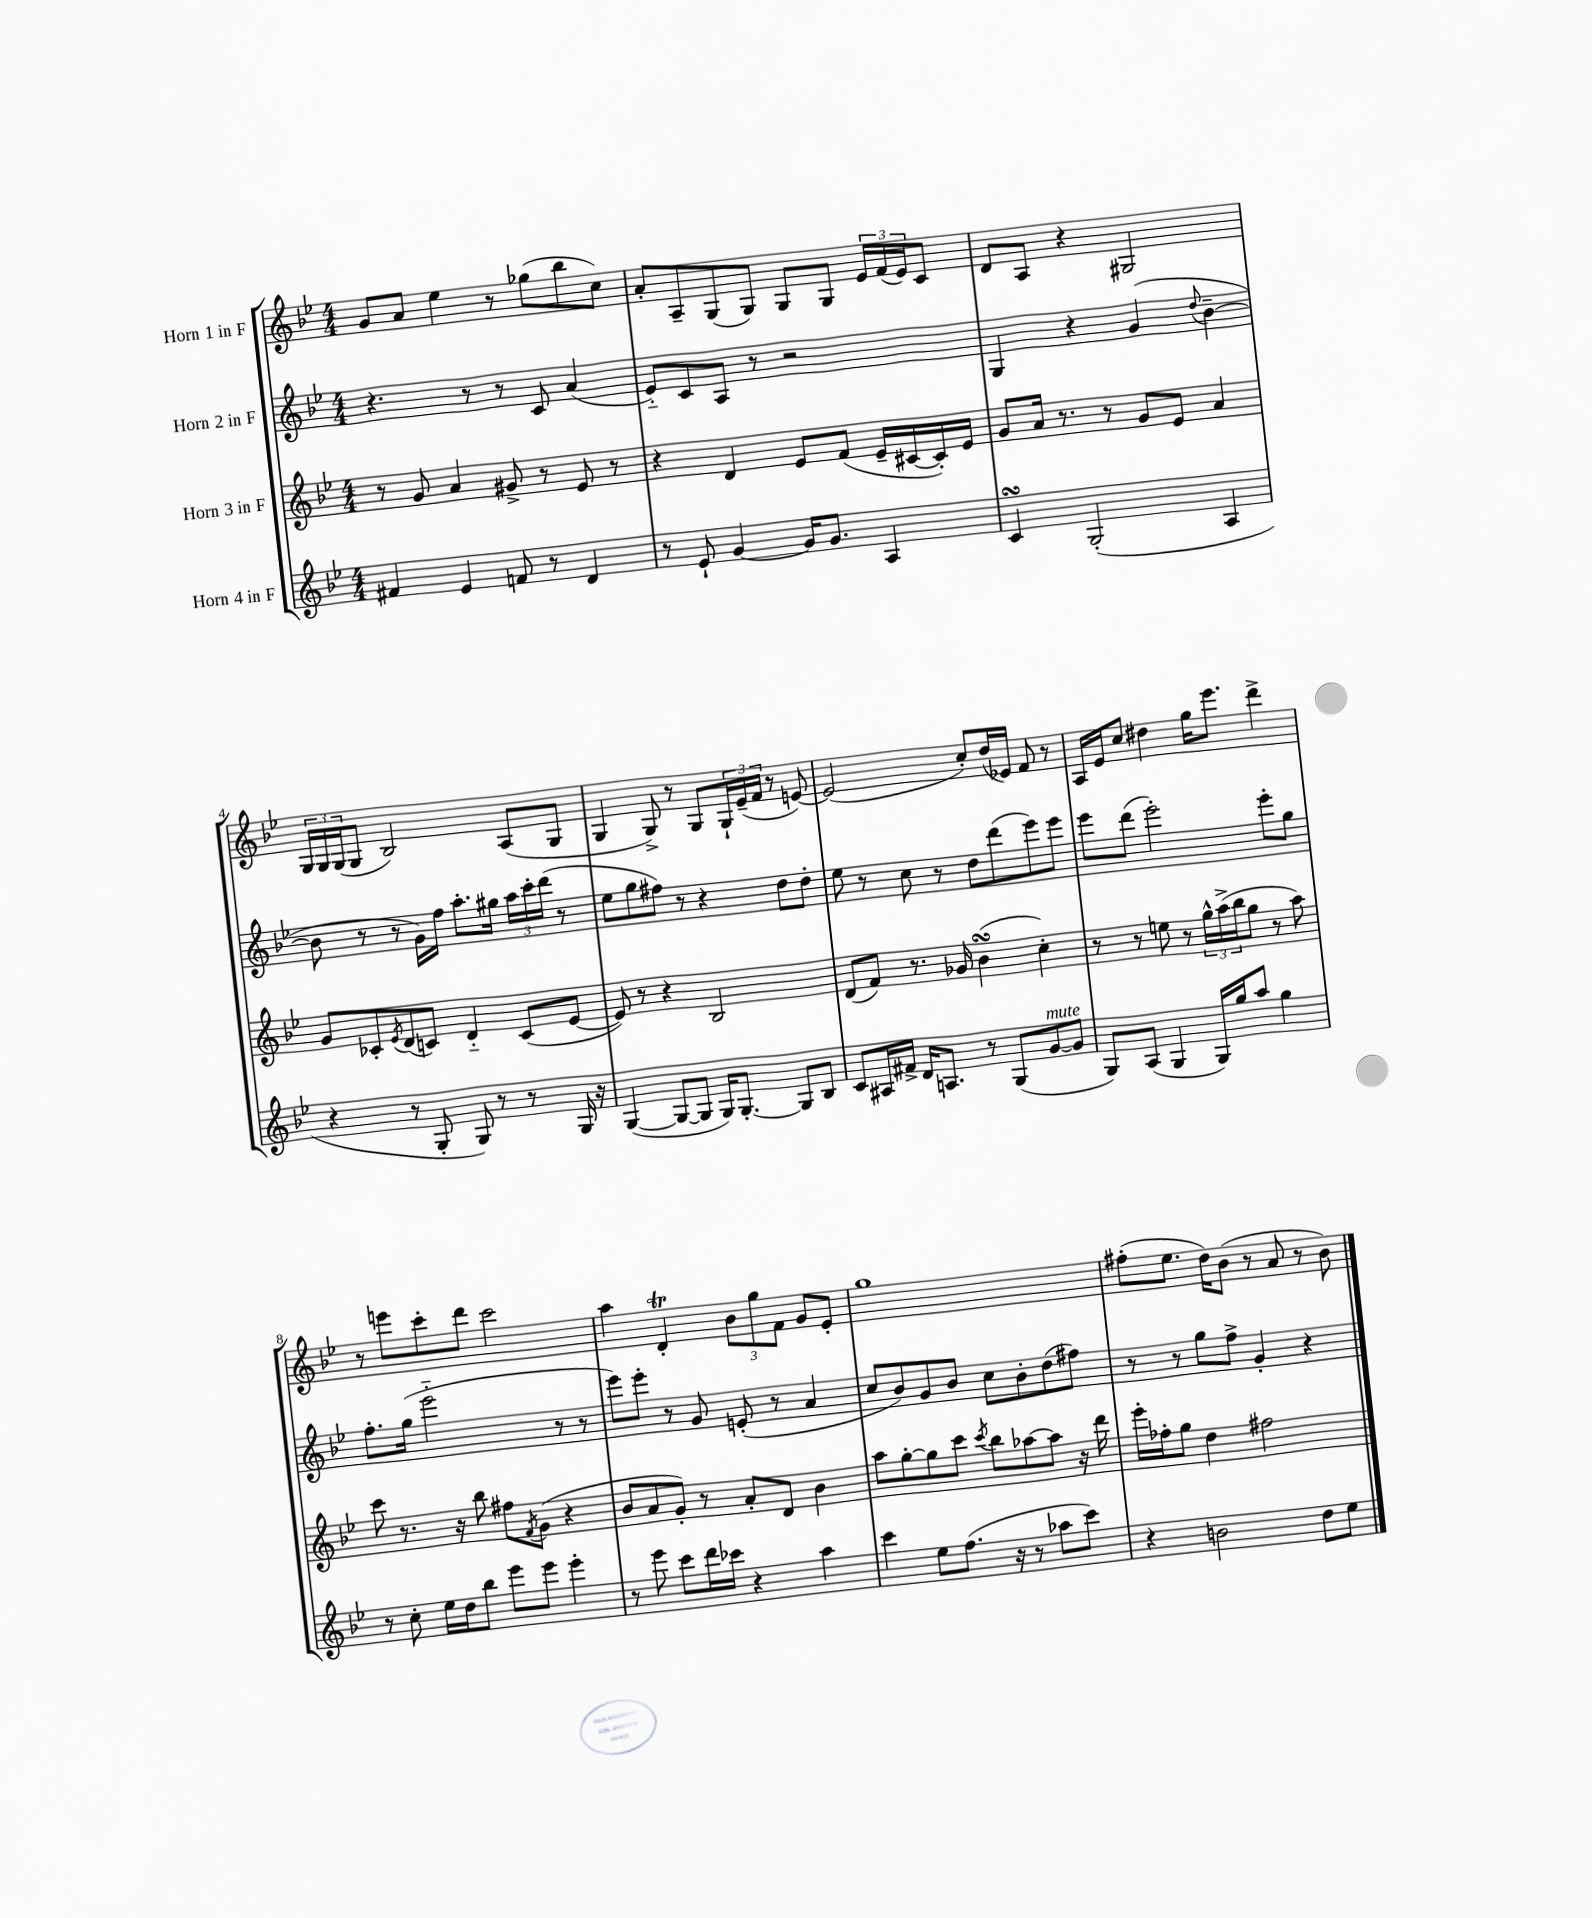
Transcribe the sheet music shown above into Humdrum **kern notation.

**kern	**kern	**kern	**kern
*staff4	*staff3	*staff2	*staff1
*clefG2	*clefG2	*clefG2	*clefG2
*k[b-e-]	*k[b-e-]	*k[b-e-]	*k[b-e-]
*M4/4	*M4/4	*M4/4	*M4/4
4f#	8r	4.r	8g
.	8g	.	8a
4e-	4a	.	4ee-
.	.	8r	.
8f	8g#^	8r	8r
8r	8r	8c	(8gg-
4d	8e-	(4a	8bb-
.	8r	.	8cc)
=	=	=	=
8r	4r	8e-'~)	8a'
8e-`	.	8c	8A~
[4g	4d	8A	(8G
.	.	8r	8G)
16g]	8e-	2r	8G
8.g	.	.	.
.	(8f	.	8G
4A	16e-~	.	24e-
.	.	.	(24f
.	[16c#	.	.
.	.	.	24e-)
.	16c#'])	.	8c
.	16e-	.	.
=	=	=	=
4c	8g	4G	8d
.	16a	.	8A
.	8.r	.	.
(2G'	.	4r	4r
.	8r	.	.
.	8g	(4g	2G#
.	8e-	.	.
.	.	8qqdd	.
4A	4a	[4b-~	.
=	=	=	=
4r	8g	8b-]	24G
.	.	.	24G
.	.	.	(24G
.	8c-'	8r	8G
.	8qe-	.	.
8r	(8d	8r	2B-)
8G'	8c)	16g)	.
.	.	16ff	.
8G)	4d'~	8.aa'	.
8r	.	.	.
.	.	16gg#	.
8r	(8c	24aa	(8A
.	.	24ccc'	.
.	.	(24ddd	.
16G	[8e-	8r	8G
16r	.	.	.
=	=	=	=
([4G	8e-])	8ee-	4G
.	8r	8gg	.
8G_	4r	8ff#)	8G^)
8G]	.	8r	8r
16G)	2B-	4r	8G
[8.G'	.	.	.
.	.	.	24G`
.	.	.	(24e-~
.	.	.	24f
8G]	.	8dd	8r
8B-	.	8dd'	[8e)
=	=	=	=
8c	(8d	8ee-	(2e]
16A#	8f)	8r	.
16f#^	.	.	.
16d	8.r	8cc	.
8.A	.	.	.
.	.	8r	.
.	16g-	.	.
8r	(4b-	8dd	8cc')
(8G	.	(8ddd	(16dd
.	.	.	16e-)
[8g	4cc')	8eee-)	8f
8g]	.	8eee-	8r
=	=	=	=
8G)	8r	8eee-	16A
.	.	.	16e-
(8A	8r	(8ddd	8cc
4G	8ee	2eee-')	4dd#
.	8r	.	.
16G)	24gg^^	.	16gg
.	(24aa^	.	.
16gg	.	.	8.eee-
.	24bb-	.	.
8aa	8gg	.	.
4gg	8r	8eee-'	4ddd^
.	8aa)	8gg	.
=	=	=	=
8r	8ccc	8.ff'	8r
8cc'	8.r	.	8eee
.	.	(16gg	.
16ee-	.	2eee-'~	8ccc'
16dd	16r	.	.
8bb-	8bb-	.	8ddd
8eee-	8ff#	.	2ccc
.	8qf	.	.
8eee-	(8g	.	.
4eee-'	4r	8r	.
.	.	8r	.
=	=	=	=
8r	8b-	8eee-)	4aa
8eee-	8a	8eee-'	.
8ccc	8g')	8r	4d'
16ddd	8r	8g	.
16ccc-	.	.	.
4r	8a'	(8e'	12b-
.	.	.	12gg
.	8d	8r	.
.	.	.	12f
4aa	4b-	4a	8g
.	.	.	8e-'
=	=	=	=
4ccc	8aa	8cc	1gg
.	[8gg'	8b-)	.
8ee-	8gg]	8g	.
(8.ff	8ccc	8b-	.
.	8qccc	.	.
.	8bb-	8cc	.
16r	.	.	.
8r	[8aa-	8b-'	.
8aa-	8aa-]	(8dd	.
8ccc)	16r	8ff#)	.
.	16ddd	.	.
=	=	=	=
4r	16eee-'	8r	(8ff#'
.	16ff-'	.	.
.	8gg	8r	8.ee-
2b	4dd	8gg	.
.	.	.	16dd)
.	.	8ff^	(8b-
.	2ff#	4g'	8r
.	.	.	8a
8dd	.	4r	8r
8ee-	.	.	8b-)
==	==	==	==
*-	*-	*-	*-
